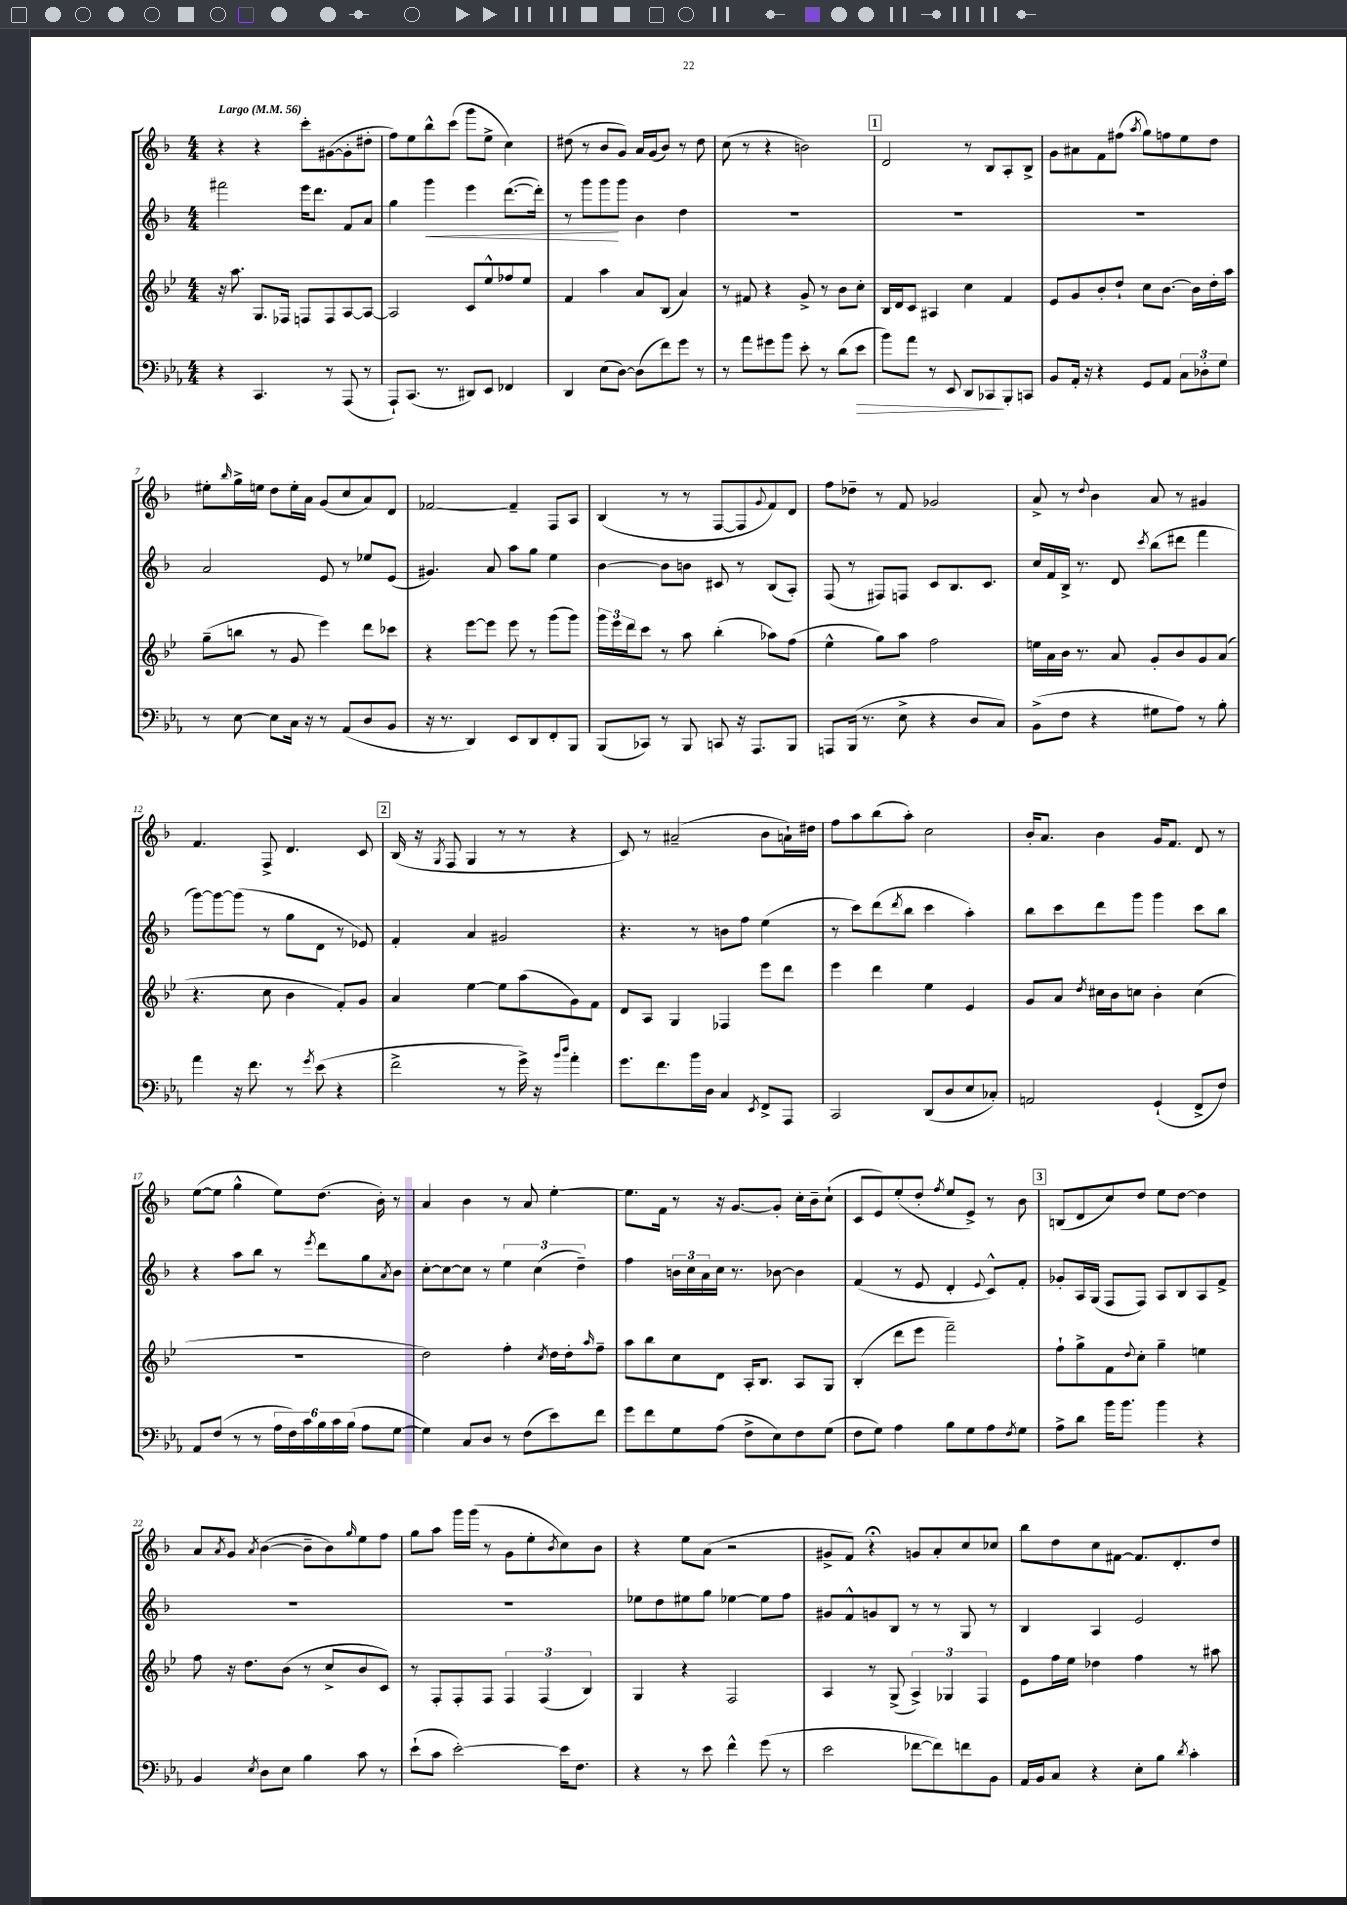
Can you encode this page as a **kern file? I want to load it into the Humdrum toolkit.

**kern	**kern	**kern	**kern
*staff4	*staff3	*staff2	*staff1
*clefF4	*clefG2	*clefG2	*clefG2
*k[b-e-a-]	*k[b-e-]	*k[b-]	*k[b-]
*M4/4	*M4/4	*M4/4	*M4/4
*MM56	*MM56	*MM56	*MM56
4r	16r	2fff#	4r
.	8.aa	.	.
4.CC	8.G	.	4r
.	16F-	.	.
.	8F	16eee	8ccc'
.	.	8.ddd	.
8r	8F	.	([8g#
(8AAA-	[8A	8f	8g#']
8r	8A_	8a	8dd#'
=	=	=	=
8AAA-`)	2A]	4gg	8ff)
(8.CC	.	.	8ee
.	.	4ggg	8bb-^^
8.r	.	.	.
.	.	.	(8ccc
8DD#)	8c	4eee	8ggg
8EE-	8ee-^^	.	8ee^
4FF-	8ff-	([8.ddd	4cc)
.	8ee-	.	.
.	.	16ddd'])	.
=	=	=	=
4DD	4f	8r	(8dd#
.	.	8ggg	8r
(8E-	4aa	8ggg	8b-
[8D)	.	8ggg	8g)
(8D]	8a	4b-	16a
.	.	.	(16g
8f)	(8B-	.	8b-)
8g	4a)	4dd	8r
8r	.	.	8dd#
=	=	=	=
8r	8r	1r	(8cc
8a-	8f#	.	8r
8g#	4r	.	4r
8b-	.	.	.
8e-'	8g^	.	2b)
8r	8r	.	.
(8d	8b-	.	.
8e-	8cc'	.	.
=	=	=	=
8b-)	16B-	1r	2d
.	16d	.	.
8a-	8c	.	.
8r	4A#	.	.
8EE-	.	.	.
8DD	4cc	.	8r
8CC-	.	.	8B-
8BBB-'	4f	.	8A'
8CC	.	.	8B-^
=	=	=	=
8BB-	8e-	1r	8g
16AA-'	8g	.	8a#
16r	.	.	.
4r	8b-'	.	8f
.	8dd`	.	(8ff#
.	.	.	8qaa
8GG	8cc	.	8gg)
8AA-	[8.b-	.	8ff
12C	.	.	8ee
.	16b-]	.	.
12D-'	.	.	.
.	16dd'	.	8dd
12G	.	.	.
.	16aa	.	.
=	=	=	=
8r	(8gg~	2a	8ee#'
.	.	.	16qqbb-
[8E-	8bb	.	16gg^
.	.	.	16ee
8E-]	8r	.	8dd
16C	8g	.	16ee'
16r	.	.	16a
8r	4eee-)	8e	(8g
(8AA-	.	8r	8cc
8D	8ddd	8ee-	8a)
8BB-	8ccc-	(8e	8d
=	=	=	=
16r	4r	4.g#)	[2f-
8.r	.	.	.
4DD)	[8eee-	.	.
.	8eee-]	8a	.
8EE-	8eee-	8aa	4f-~]
8DD	8r	8gg	.
8FF'	(8ggg	4ee	8F
8BBB-	8ggg)	.	8A
=	=	=	=
(8BBB-	24ggg	[4b-	(4B-
.	24eee-	.	.
.	24ddd	.	.
8CC-)	8ccc	.	.
8r	8r	8b-]	8r
8BBB-	8aa	8b	8r
8CC	(4bb-'	8c#	[8F
16r	.	8r	8F]
8.AAA-	.	.	.
.	.	.	8qqg
.	8aa-)	(8B-	8f)
8BBB-	(8ff	8A')	8d
=	=	=	=
8AAA	4ee-^^	(8F	8ff
(16BBB-	.	8r	8dd-~
8.r	.	.	.
.	8gg)	8F#)	8r
8E-^	8aa	8F	8f
4r	2ff	8c	2g-
.	.	8.B-	.
8D	.	.	.
.	.	8.c	.
8C)	.	.	.
=	=	=	=
(8BB-^	16ee	16cc	8a^
.	16a	16f	.
8F	16b-	16B-^	8r
.	8.r	8.r	.
.	.	.	8qqdd
4r	.	.	4b-
.	8a	8d	.
.	.	8qccc	.
8G#	8g'	(8bb-	8a
8A-)	8b-	8ddd#	8r
8r	8g	4fff	4g#
8B-'	(8a	.	.
=	=	=	=
4a-	4.r	[8ggg)	4.f
.	.	8ggg_	.
16r	.	(8ggg]	.
8.f	.	.	.
.	8cc	8r	8F^
8r	4b-	8gg	4.d
8qg	.	.	.
(8e-	.	8d	.
4r	8f')	8r	.
.	8g	8e-)	8c
=	=	=	=
2f^	4a	4f'	(16B-
.	.	.	16r
.	.	.	8qG
.	.	.	8F
.	[4ee-	4a	4G
8r	8ee-]	2g#	8r
16g^)	(8aa	.	8r
16r	.	.	.
16qqb-	.	.	.
16qqdd	.	.	.
4a-'	8g)	.	4r
.	8f	.	.
=	=	=	=
8.g	8d	4.r	8c)
.	8A	.	8r
8.f	.	.	.
.	4G	.	(2a#~
16b-	.	8r	.
16D	.	.	.
4C	4F-	8b	.
.	.	8ff	.
8qEE-	.	.	.
8FF^	8eee-	(4ee	8b-
8AAA-	8ddd	.	16a`)
.	.	.	16dd#
=	=	=	=
2CC	4eee-	8r	8ff
.	.	8ccc)	8aa
.	4ddd	(8ddd	(8bb-
.	.	8qddd	.
.	.	8bb-	8aa')
(8DD	4ee-	4ccc	2cc
8D	.	.	.
8E-	4e-	4aa')	.
8C-')	.	.	.
=	=	=	=
2AA	8g	8bb-	16b-'
.	.	.	8.a
.	8a	8ccc	.
.	8qdd	.	.
.	16cc#	8ddd	4b-
.	16b-	.	.
.	8cc	8ggg	.
(4GG`	4b-'	4ggg	16g
.	.	.	8.f
8FF^	(4cc	8ccc	8d
8F)	.	8bb-	8r
=	=	=	=
8AA-	1r	4r	([8ee
(8F	.	.	8ee]
8r	.	8aa	4gg^^
8r	.	8bb-	.
24A-	.	8r	8ee)
24F)	.	.	.
24c	.	.	.
.	.	8qeee	.
24B-	.	8ddd	(8.dd
24c	.	.	.
(24B-	.	.	.
8A-	.	8gg	.
.	.	.	16b-')
.	.	8qa	.
[8G	.	8b-	8r
=	=	=	=
4G])	2dd)	[8cc'	4a
.	.	8cc_	.
8C	.	8cc]	4b-
8D	.	8r	.
8r	4ff'	6ee	8r
(8F	.	.	8a
.	.	(6cc	.
.	8qcc	.	.
8e-)	16dd	.	[4ee'
.	16dd'	.	.
.	.	6dd~)	.
.	16qqaa	.	.
8f	8ff~	.	.
=	=	=	=
8g	8aa	4ff	8.ee]
8f	8bb-	.	.
.	.	.	16f
8G	8cc	24b	8r
.	.	24cc	.
.	.	24a	.
(8A-	8d	16cc	16r
.	.	8.r	[8.g
8F^	16A'	.	.
.	8.B-	.	.
8E-)	.	[8b-	8g']
8F	8A	4b-]	16cc'
.	.	.	16b-~
(8G	8G	.	(8cc`
=	=	=	=
8F	(4B-'	(4f	8c
8G)	.	.	8e)
4A-	8ddd	8r	(8ee'
.	8eee-	8e	8dd'
.	.	.	8qff
8B-	2fff~)	4d'	8ee
8G	.	.	8e^)
.	.	8qqe	.
8A-	.	8c^^)	8r
8qF	.	.	.
8G	.	8f'	8b-
=	=	=	=
8A-^	8ff`	8g-'	(8B
8d	8gg^	16A	8d
.	.	(16G	.
16b-	8f	8F	8cc)
8.b-	.	.	.
.	8qqdd	.	.
.	8cc'	8F)	8dd
4b-	4gg~	8A	8ee
.	.	8B-	[8dd
4r	4ee	8A	4dd]
.	.	8f^	.
=	=	=	=
4BB-	8ff	1r	8a
.	.	.	8qa
.	16r	.	8g
.	8.dd	.	.
8qE-	.	.	8qa
8D	.	.	([4b-
8E-	(8b-	.	.
4B-	8r	.	8b-~]
.	8cc^	.	8b-)
.	.	.	16qqgg
8c	8b-	.	8ee
8r	8c)	.	8ff
=	=	=	=
(8e-`	8r	1r	8gg
8c	8F'	.	8aa
[2e-')	8F'	.	16ggg
.	.	.	(16ggg
.	8F	.	8r
.	6F	.	8g
.	.	.	8ee'
.	(6F	.	.
.	.	.	8qb-
16e-]	.	.	8cc)
8.F	.	.	.
.	6B-)	.	.
.	.	.	8b-
=	=	=	=
4r	4G	8ee-	4r
.	.	8dd	.
8r	4r	8ee#	8ee
8e-	.	8gg	(8a
4f^^	2F	[4ee-	2r
(8g	.	8ee-]	.
8r	.	8ff	.
=	=	=	=
2e-	4A	8g#	8g#^
.	.	8f^^	8f)
.	8r	8g	4r;
.	(8G^	8B-	.
[8f-	6A^)	8r	8g
8f-])	.	8r	8a'
.	6G-	.	.
8f	.	8G	8cc
.	6F	.	.
8BB-	.	8r	8cc-
=	=	=	=
16AA-	8e-	4B-	8bb-
16BB-	.	.	.
8C	16ff	.	8dd
.	16ee-	.	.
4r	4dd-	4A	8cc
.	.	.	[8f#
8E-'	4ff	2e	8.f#]
8B-	.	.	.
.	.	.	8.d'
8qd	.	.	.
4c'	8r	.	.
.	8aa#	.	8dd
==	==	==	==
*-	*-	*-	*-
